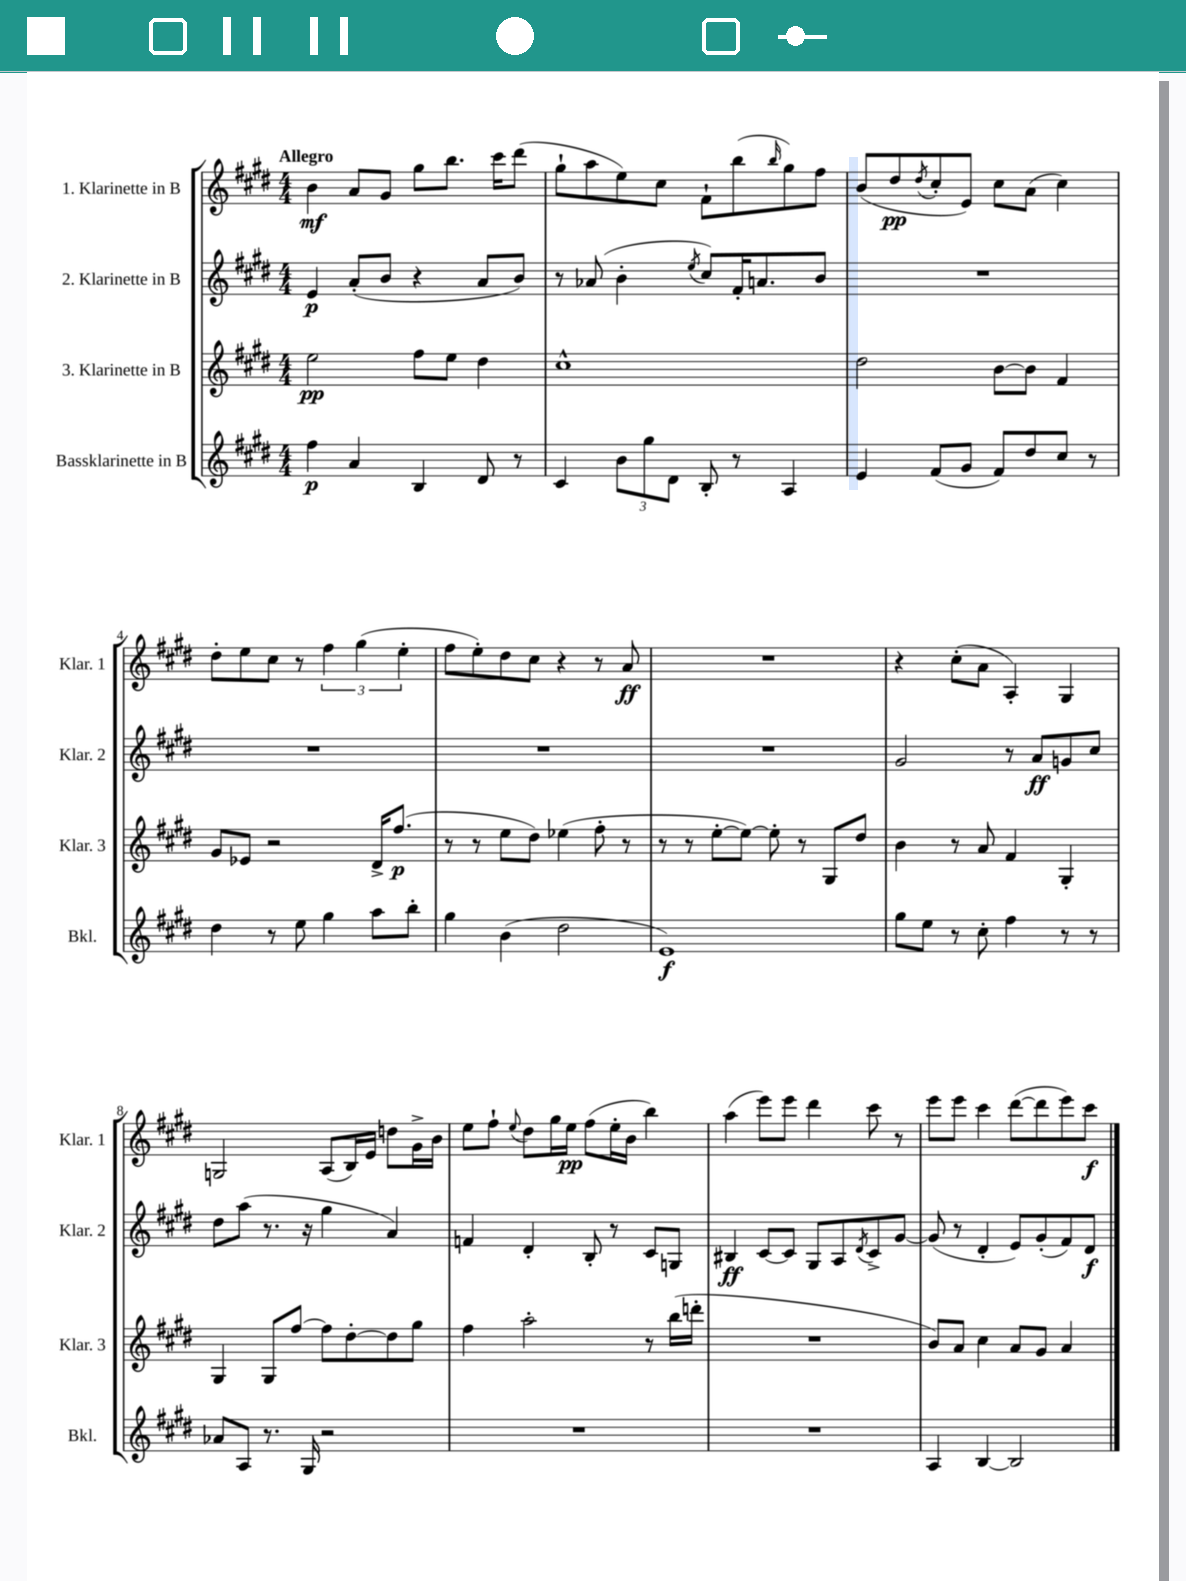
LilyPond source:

<<
\new StaffGroup <<
\new Staff = "s0" \with { instrumentName = "1. Klarinette in B" shortInstrumentName = "Klar. 1" } {
    \clef treble \key e \major \numericTimeSignature \time 4/4 \tempo "Allegro"
    b'4\mf a'8 gis'8 gis''8 b''8. cis'''16 dis'''8( |
    gis''8-! a''8 e''8) cis''8 fis'8-! b''8( \grace { b''16 } gis''8) fis''8 |
    b'8( dis''8\pp \acciaccatura { dis''8 } cis''8-. e'8) cis''8 a'8( cis''4) |
    dis''8-. e''8 cis''8 r8 \tuplet 3/2 { fis''4 gis''4( e''4-. } |
    fis''8 e''8-.) dis''8 cis''8 r4 r8 a'8\ff |
    R1 |
    r4 cis''8-.( a'8 a4-.) gis4 |
    g2 a8( b16) e'16 d''8 gis'16-> b'16 |
    e''8 fis''8-! \appoggiatura { e''8 } dis''8 gis''16 e''16\pp fis''8( e''16-. b'16 b''4) |
    a''4( e'''8) e'''8 dis'''4 cis'''8 r8 |
    e'''8 e'''8 cis'''4 dis'''8~( dis'''8 e'''8) cis'''8\f \bar "|." |
}
\new Staff = "s1" \with { instrumentName = "2. Klarinette in B" shortInstrumentName = "Klar. 2" } {
    \clef treble \key e \major \numericTimeSignature \time 4/4
    e'4\p a'8-.( b'8 r4 a'8 b'8) |
    r8 aes'8( b'4-. \acciaccatura { e''8 } cis''8) fis'16-. a'8. b'8 |
    R1 |
    R1 |
    R1 |
    R1 |
    gis'2 r8 a'8\ff g'8 cis''8 |
    dis''8 a''8( r8. r16 gis''4 a'4) |
    f'4 dis'4-. b8-. r8 cis'8 g8 |
    bis4\ff cis'8~ cis'8 gis8 a8 \acciaccatura { dis'8 } cis'8-> gis'8~ |
    gis'8( r8 dis'4-. e'8) gis'8-.( fis'8) dis'8\f \bar "|." |
}
\new Staff = "s2" \with { instrumentName = "3. Klarinette in B" shortInstrumentName = "Klar. 3" } {
    \clef treble \key e \major \numericTimeSignature \time 4/4
    e''2\pp fis''8 e''8 dis''4 |
    cis''1-^ |
    dis''2 b'8~ b'8 fis'4 |
    gis'8 ees'8 r2 dis'16-> fis''8.\p( |
    r8 r8 e''8 dis''8) ees''4( fis''8-. r8 |
    r8 r8 e''8~-. e''8~) e''8-. r8 gis8 dis''8 |
    b'4 r8 a'8 fis'4 gis4-. |
    gis4 gis8 fis''8~ fis''8 dis''8~-. dis''8 gis''8 |
    fis''4 a''2-. r8 b''16( d'''16-. |
    R1 |
    b'8) a'8 cis''4 a'8 gis'8 a'4 \bar "|." |
}
\new Staff = "s3" \with { instrumentName = "Bassklarinette in B" shortInstrumentName = "Bkl." } {
    \clef treble \key e \major \numericTimeSignature \time 4/4
    fis''4\p a'4 b4 dis'8 r8 |
    cis'4 \tuplet 3/2 { b'8 gis''8 dis'8 } b8-. r8 a4 |
    e'4 fis'8( gis'8 fis'8) dis''8 cis''8 r8 |
    dis''4 r8 e''8 gis''4 a''8 b''8-. |
    gis''4 b'4( dis''2 |
    e'1\f) |
    gis''8 e''8 r8 cis''8-. fis''4 r8 r8 |
    aes'8 a8 r8. gis16 r2 |
    R1 |
    R1 |
    a4 b4~ b2 \bar "|." |
}
>>
>>
